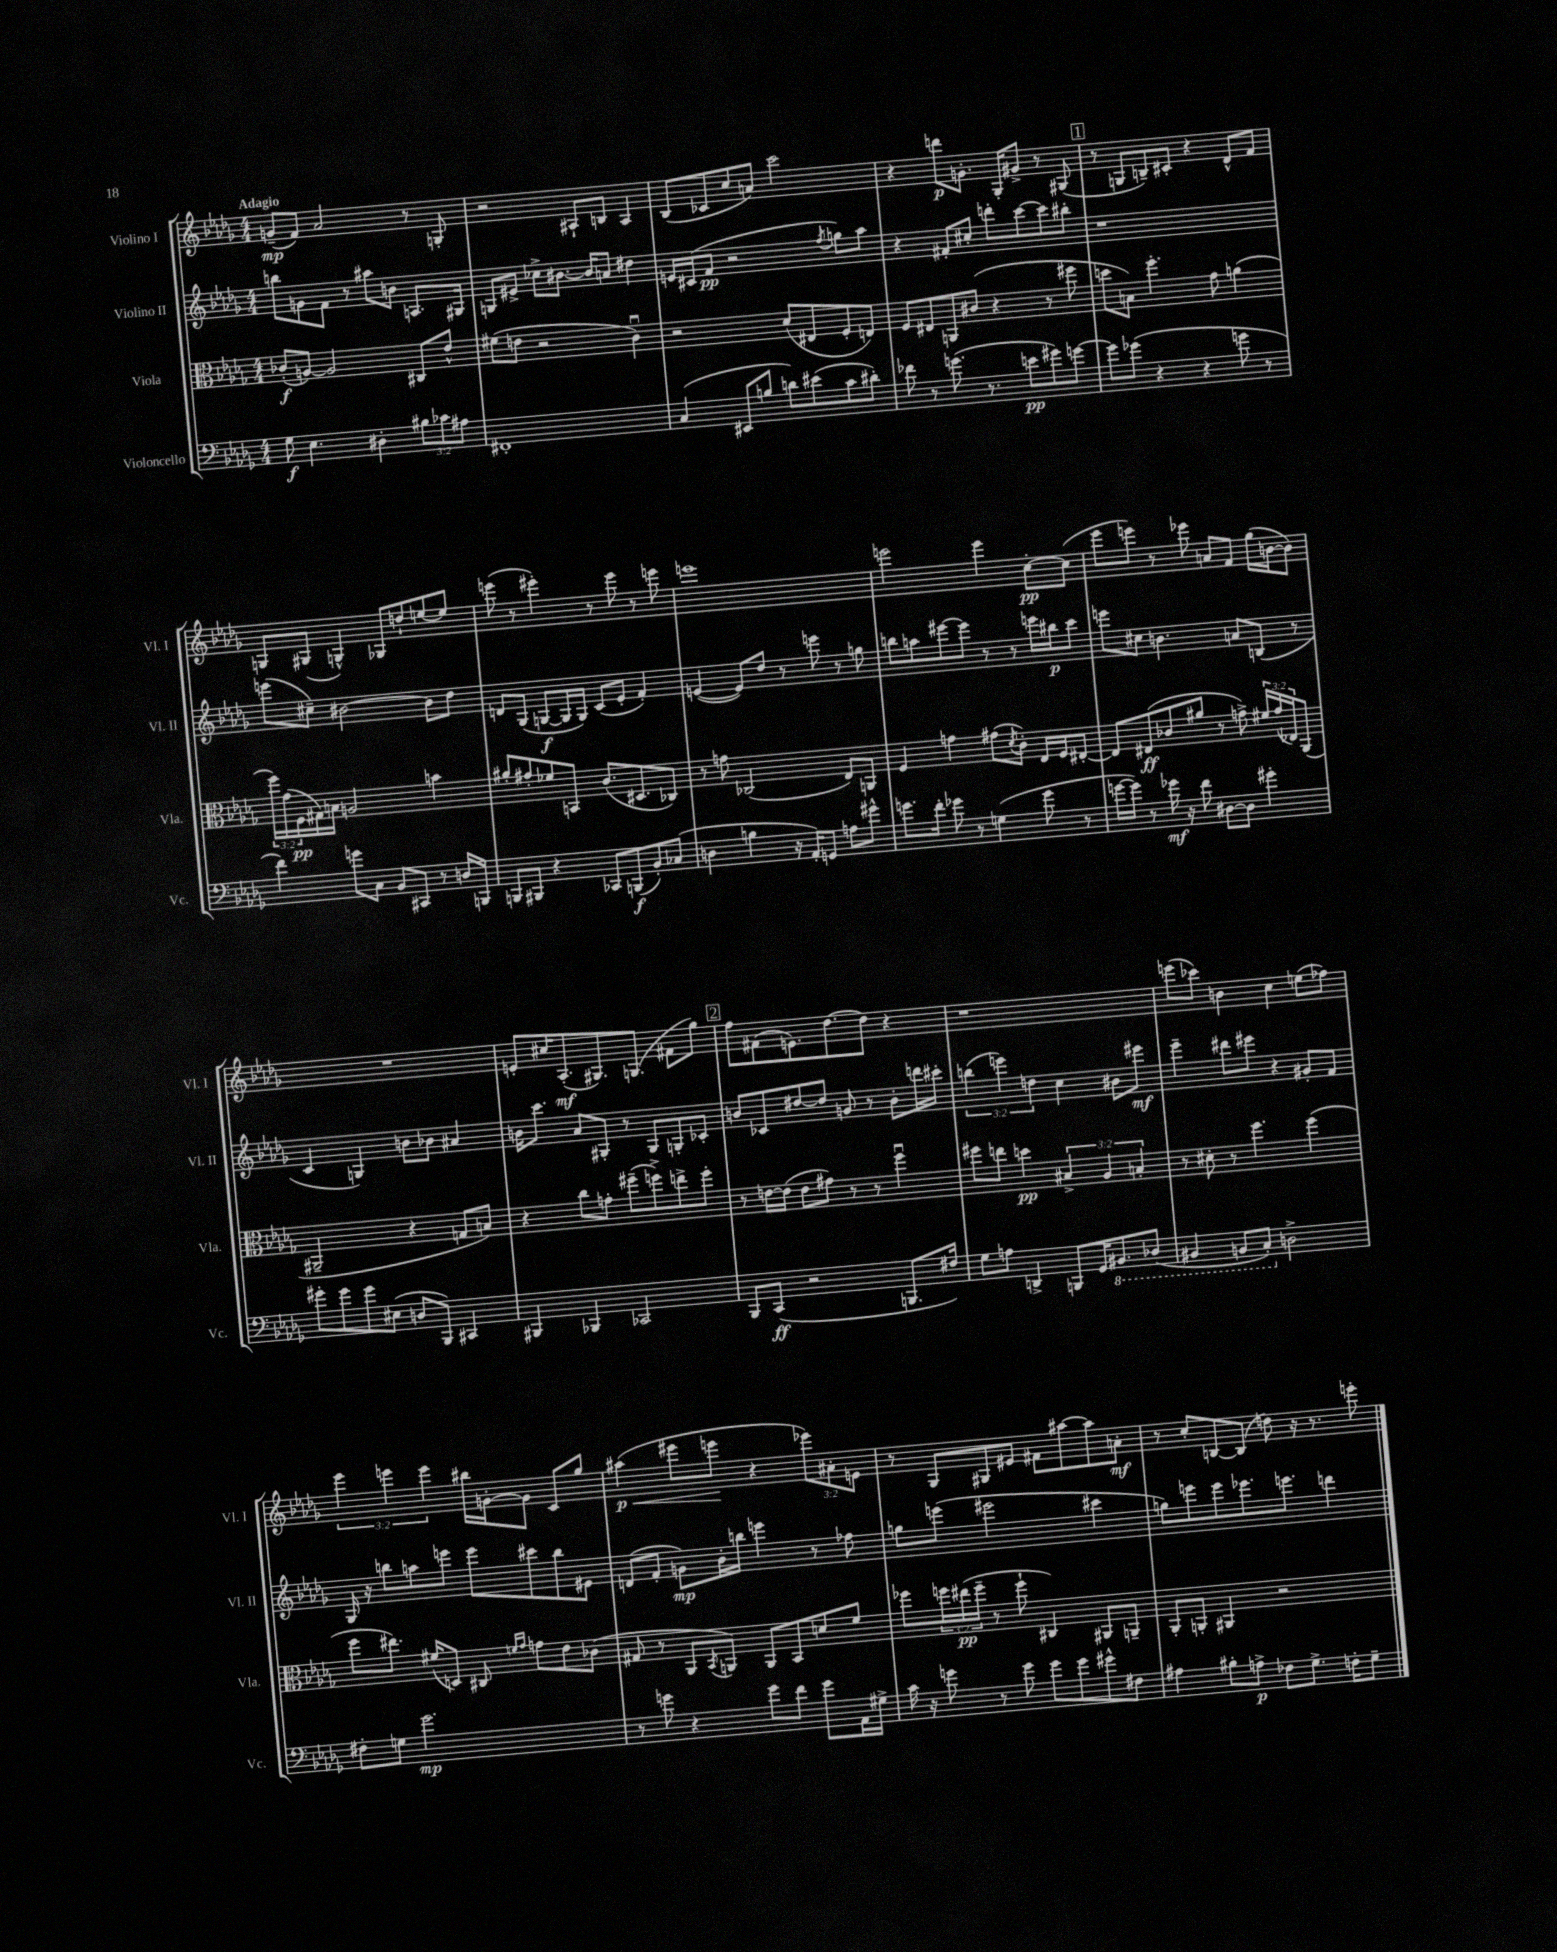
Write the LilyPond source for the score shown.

<<
\new StaffGroup <<
\new Staff = "s0" \with { instrumentName = "Violino I" shortInstrumentName = "Vl. I" } {
    \clef treble \key des \major \numericTimeSignature \time 4/4 \override Staff.TupletNumber.text = #tuplet-number::calc-fraction-text \tempo "Adagio"
    g'8--\mp( f'8) aes'2 r8 g8-. |
    r2 ais8-! b8 ais4 |
    bes8( ces'8 c''8 a'8) c'''2 |
    r4 d'''8\p g'8.-. ges16-. gis'8-> r8 gis8( |
    \mark \markup { \box "1" } r8 g8 b8--) cis'8-. r4 des'8-^ f'8 |
    g8 gis8( g4-^) ges8 d''8-! e''8~ e''8 |
    e'''8( r8 eis'''4-.) r8 eis'''8 r8 e'''8 |
    e'''1 |
    e'''2 e'''4 c''8~-.\pp c''8( |
    ees'''8 e'''8) r8 ees'''8 a'8 f'8 ges''16( b'16~ b'8) |
    R1 |
    e'8-. cis''16 aes8.-.\mf( gis8.) g8.( fis'8 ges''8) |
    \mark \markup { \box "2" } f''8 fis'8( e'8.) des''8.~ des''8 r4 |
    r1 |
    e'''8( ces'''8) b'4 c''4 e''8( fes''8) |
    \tuplet 3/2 { ees'''4 e'''4 e'''4 } bis''16 g'16~-. g'8 c'8 ges''8 |
    ais''4\p\<( eis'''8 e'''8\! r4 \tuplet 3/2 { ees'''8) ais'8-. e'8 } |
    r8 ges8 gis8 eis'8 fis'8 ais''8~ ais''8 a'8-.\mf |
    r8 c''8-. b8~ b8( d''8) r16 r8. e'''8-. \bar "|." |
}
\new Staff = "s1" \with { instrumentName = "Violino II" shortInstrumentName = "Vl. II" } {
    \clef treble \key des \major \numericTimeSignature \time 4/4 \override Staff.TupletNumber.text = #tuplet-number::calc-fraction-text
    b''8 g'8 f'8 r8 ais''8 b'8 a8. gis16 |
    g8 eis'8-> ces''8-> bis'8.~ bis'16 a'8 dis''4 |
    e'16 cis'16( f'8\pp r2 \acciaccatura { f''8 } g''8) aes''8 |
    r4 fis'8-. cis''8-. d'''8-. c'''8~ c'''8 bis''8-. |
    \mark \markup { \box "1" } r1 |
    e'''8( cis''8--) bis'2~ bis'8 des''8 |
    d'8 ges8( g8~\f g16 g16) c'8( ees'8-. f'4-.) |
    e'4~( e'8) des''8 r8 e'''8 r8 g''8 |
    b''8 a''8 eis'''8~ eis'''8 r8 r8 e'''16 bis''16\p c'''8 |
    e'''8 cis''8 b'4. a'8 b8( r8 |
    c'4 g4) b'8 bes'8 ais'4 |
    b'16 c'''8. aes'8 gis8-. r8 gis8 g8-. ces'8-. |
    \mark \markup { \box "2" } b'8 ces'8 dis''8~ dis''8 g'8 r8 b'8-. d'''16 cis'''16-. |
    \tuplet 3/2 { b''4( e'''4) d''4 } c''4 bis'8 eis'''8\mf |
    ees'''4-- dis'''8 eis'''8 r4 gis'8-. f'8 |
    ges16 r16 b''8 a''8 e'''8 e'''8 cis'''8 b''8 eis'8 |
    d'8( f'8-. g'8\mp) bes'16-. b''16 e'''4 r8 fes''8 |
    g''8 e'''8( eis'''2 cis'''4 |
    g''8) e'''8 e'''8 ees'''8. e'''8. d'''4 \bar "|." |
}
\new Staff = "s2" \with { instrumentName = "Viola" shortInstrumentName = "Vla." } {
    \clef alto \key des \major \numericTimeSignature \time 4/4 \override Staff.TupletNumber.text = #tuplet-number::calc-fraction-text
    ces'8-.\f( a8~) a2 cis8 ees'8-^ |
    fis'8( e'8 r2 c'4\downbow) |
    r2 des'8( eis8 f8-. e8) |
    f8 eis8 a,8 cis'8( r4 r8 fis''8 |
    \mark \markup { \box "1" } d''8 b8) f''4.-. ges'8 a'4( |
    \tuplet 3/2 { f''16) ges'16( f16\pp } gis16) b16 a2 b'4 |
    ais'8-. gis'8-. fes'8 b,8 c'8.( dis8. ces8) |
    r8 g'8 ces2( ees8) a,8 |
    f4 g'4 gis'8( \acciaccatura { des'8 } c'8-.) ees16 f16 eis8~-. |
    eis8 eis8\ff( ces'8 ais'8 r8 g'8->) \tuplet 3/2 { fis'16 g'16( ees16) } aes,8( |
    ais,2-- r4 g8 b8) |
    r4 c''8 g'8-. fis''8--( f''8->) e''8-> f''8-. |
    \mark \markup { \box "2" } r8 e'16~ e'16( e'8 gis'8) r8 r8 f''4\downbow |
    fis''8 e''8 d''4\pp \tuplet 3/2 { bis4-> aes4 b4-. } |
    r8 dis'8-. r8 f''4. f''4( |
    f''8 eis''8.) fis'16( d8) cis8 \grace { f'16 ges'16 } g'8 ees'8 ces'8( |
    gis8 r8 aes,8 \acciaccatura { bes,8 } a,8) a,8 bes,8 d'8 f'8 |
    fes''8 \tuplet 3/2 { f''16 eis''16\pp( f''16-- } r8 f''8-! cis4) ais,8 a,8-- |
    aes,8-. a,8-. ais,4 r2 \bar "|." |
}
\new Staff = "s3" \with { instrumentName = "Violoncello" shortInstrumentName = "Vc." } {
    \clef bass \key des \major \numericTimeSignature \time 4/4 \override Staff.TupletNumber.text = #tuplet-number::calc-fraction-text
    ges8\f ees4. dis4-. \tuplet 3/2 { bis8 ces'8 ais8 } |
    fis,1-. |
    c4( eis,8 b8 d'8) eis'8( c'8 dis'8-.) |
    fes'8 r8 g'8.( r8. e'8\pp gis'8) g'8~ |
    \mark \markup { \box "1" } g'8 ges'8( r4 r4 g'8 r8 |
    f'4) g'8 c8 bes,8 cis,8 r8 d16 b,,16 |
    b,,8 bis,,8 r4 ces,8 b,,8\f( bes,8-.) ces8( |
    d4 b4 r16 aes,16-.) g,8 a8 gis'8-^ |
    g'8. f'16-. ges'8 r8 g4( ges'8 r8 |
    g'16~ g'16) r8 ges'16\mf r16 f'8 dis8~ dis8 gis'4-. |
    gis'8-. gis'8 gis'8 eis8( d8 bes,,8) cis,4 |
    bis,,4 bes,,4 ces,2 |
    \mark \markup { \box "2" } bes,,8 c,8\ff( r2 b,,8. fis16) |
    ges8 a8 d,4-> b,,8 ges,16 \ottava #-1 bis,,8. des,8( |
    bis,,4 b,,8 c,8-.) \ottava #0 d2-> |
    fis8-. g8 ges'2.\mp |
    r8 g'8 r4 g'8 f'8 g'8 aes,16 gis16-> |
    c'16 r16 g'8 r8 g'8 g'8 g'8 gis'8-^ fis8 |
    ais4 bis8-. a8->\p fes8 ges8.-> f16-. ges8-- \bar "|." |
}
>>
>>
\layout { \context { \Score \remove "Bar_number_engraver" } }
